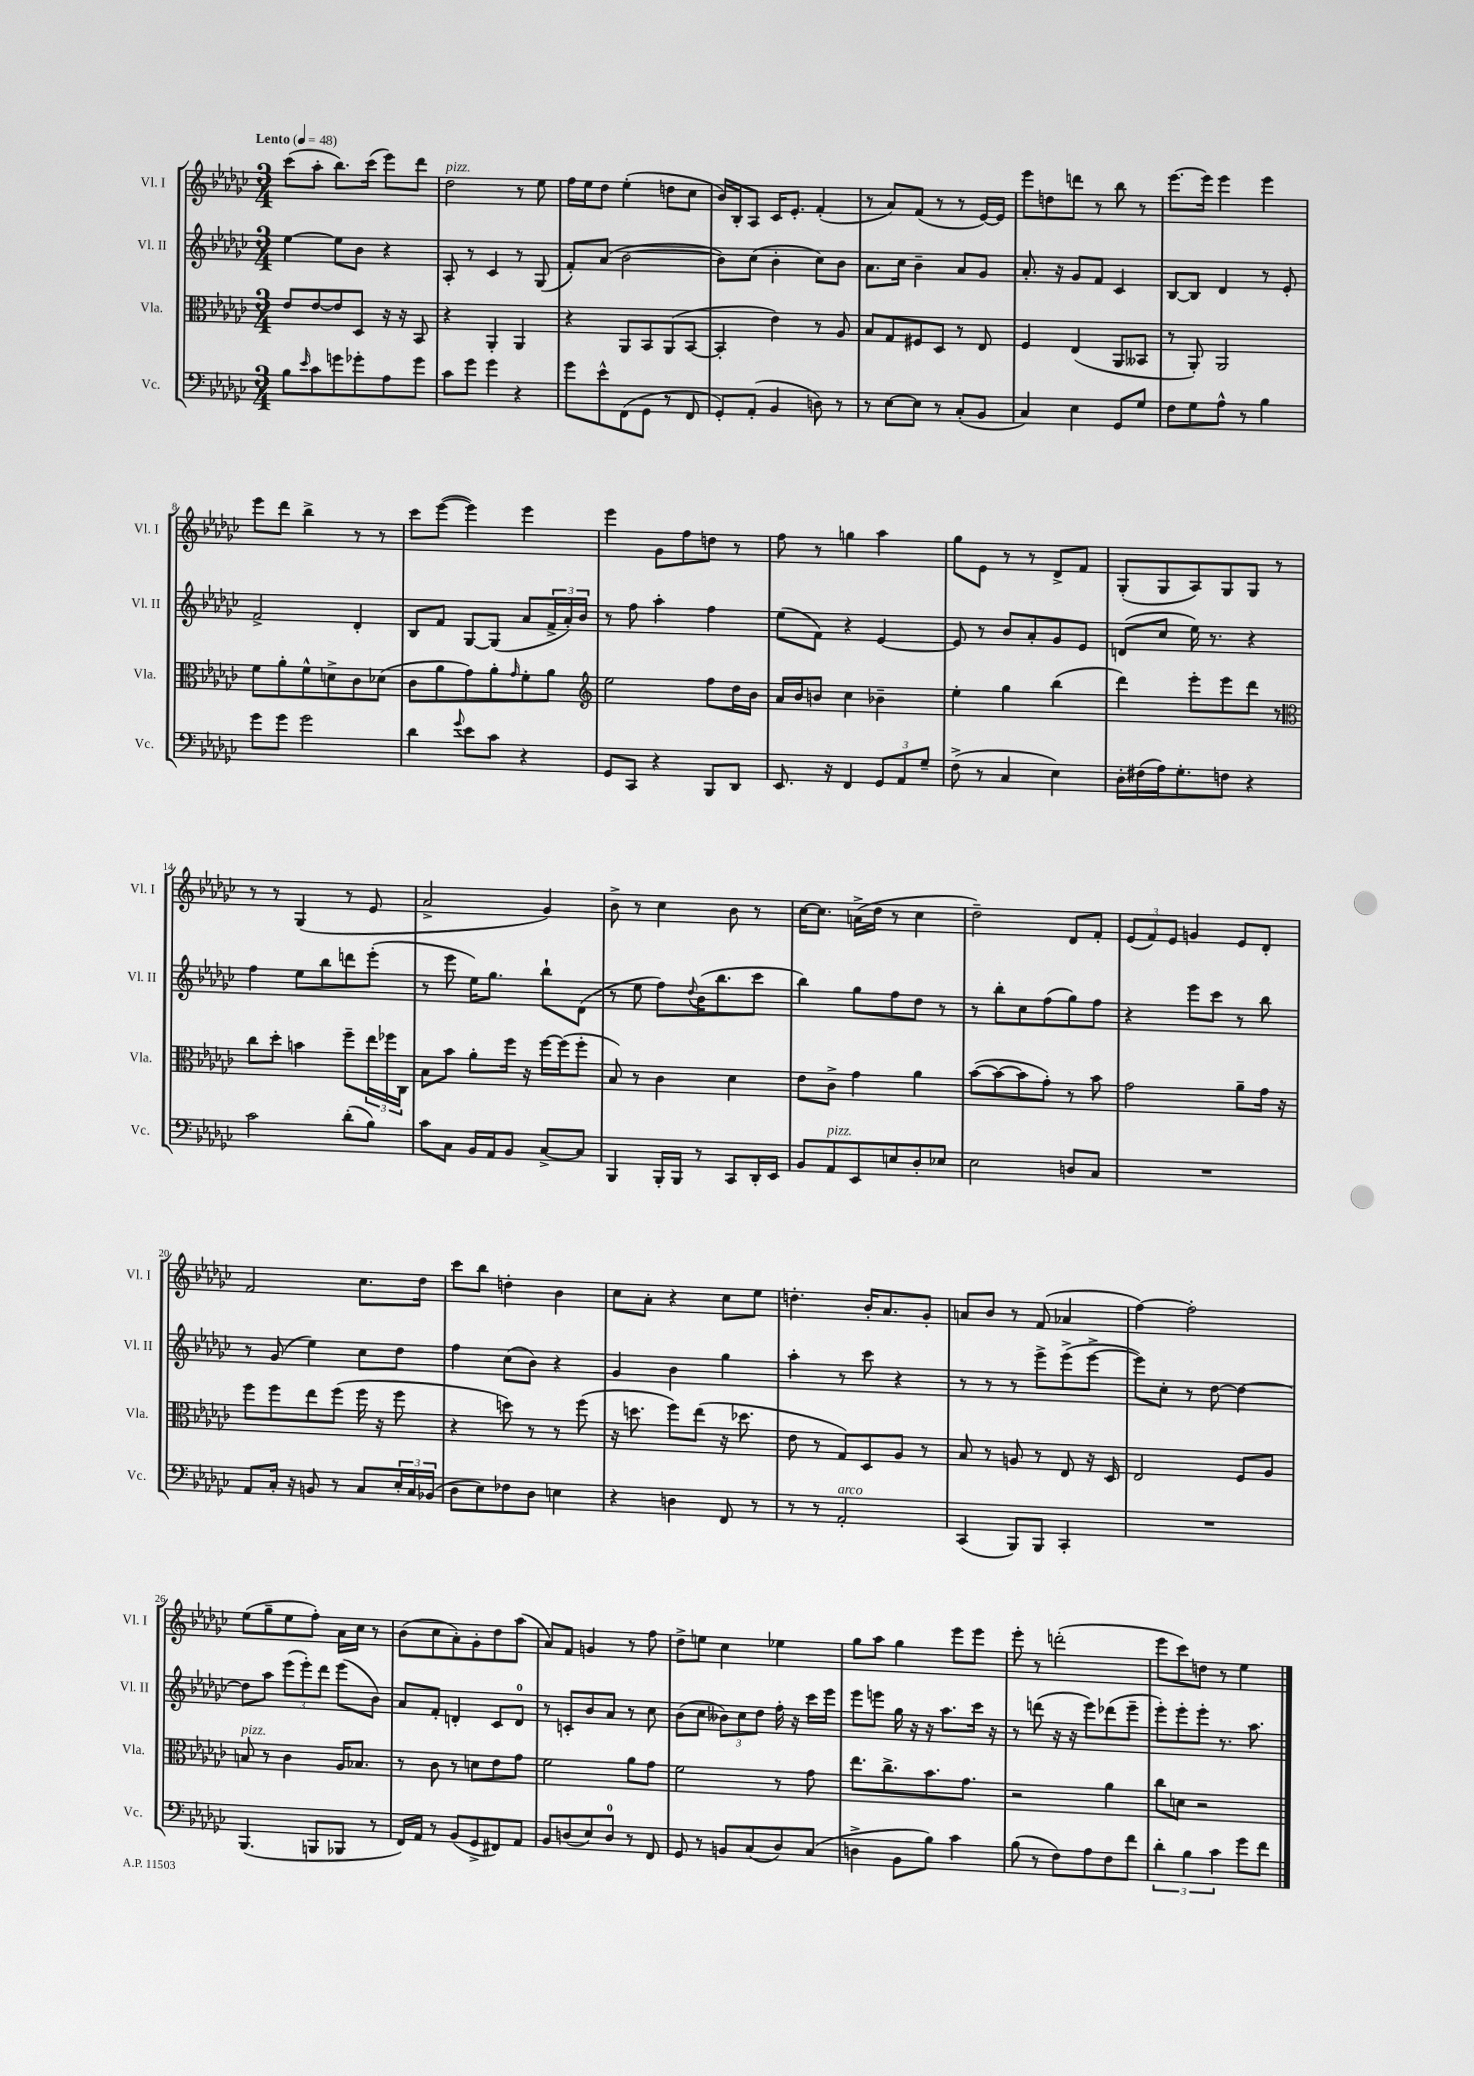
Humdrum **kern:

**kern	**kern	**kern	**kern
*staff4	*staff3	*staff2	*staff1
*clefF4	*clefC3	*clefG2	*clefG2
*k[b-e-a-d-g-c-]	*k[b-e-a-d-g-c-]	*k[b-e-a-d-g-c-]	*k[b-e-a-d-g-c-]
*M3/4	*M3/4	*M3/4	*M3/4
*MM48	*MM48	*MM48	*MM48
8B-	8e-	[4ee-	(8ccc-
16qqe-	.	.	.
8c-	[8e-	.	8aa-'
8g	8e-]	8ee-]	8.bb-)
8g-'	8D-	8b-	.
.	.	.	(16ccc-
8A-	16r	4r	8eee-)
.	16r	.	.
8g-	8BB-	.	8ddd-
=	=	=	=
8c-	4r	8A-'	2dd-
8g-	.	8r	.
4g-	4AA-'	4c-	.
4r	4AA-	8r	8r
.	.	(8G-	8ee-
=	=	=	=
8g-	4r	8f')	16ff
.	.	.	16ee-
8e-^^	.	(8a-	8dd-
(8FF	8AA-	[2b-	(4ee-'
8GG-	8BB-	.	.
8r	(8AA-	.	8dd
8FF	[8BB-	.	8cc-
=	=	=	=
8GG-')	4BB-']	8b-])	16b-)
.	.	.	16B-'
(8AA-'	.	(8cc-	8A-
4BB-	4e-)	4b-'	16c-
.	.	.	8.e-'
8D)	8r	8cc-)	(4f'
8r	8A-	8b-	.
=	=	=	=
8r	8B-	8.a-	8r
[8E-	8G-	.	8a-)
.	.	16cc-	.
8E-]	8F#	4b-~	(8f
8r	8D-	.	8r
(8C-'	8r	8a-	8r
8BB-	8E-	8g-	[16e-)
.	.	.	16e-]
=	=	=	=
4C-)	4F	8.a-'	8eee-
.	.	.	8dd
.	.	16r	.
4E-	(4E-	8g-	8ddd
.	.	8f	8r
8GG-	8AA-	4c-	8bb-
8G-	8BB--	.	8r
=	=	=	=
8F	8r	[8B-	[8.eee-
8G-	8AA-')	8B-]	.
.	.	.	16eee-]
8A-^^	2AA-	4d-	4eee-
8r	.	.	.
4B-	.	8r	4eee-
.	.	8e-'	.
=	=	=	=
8g-	8f	2f^	8eee-
8g-	8a-'	.	8ddd-
2g-	8f^^	.	4bb-^
.	8d^	.	.
.	8c-	4d-'	8r
.	(8d-	.	8r
=	=	=	=
4d-	8c-	8B-	8ccc-
.	8a-	8f	([8eee-
8qqg-	.	.	.
8e-	8g-)	[8G-	4eee-])
8c-	8a-'	(8G-]	.
.	16qqg-	.	.
4r	8f'	8a-	4eee-
.	8a-	24f^	.
.	.	24a-')	.
.	.	24b-	.
=	=	=	=
*	*clefG2	*	*
8GG-	2ee-	8r	4eee-
8CC-	.	8ff	.
4r	.	4aa-'	8g-
.	.	.	8ff
8BBB-	8ff	4ff	8dd
8DD-	16dd-	.	8r
.	16b-	.	.
=	=	=	=
8.EE-	16a-	(8ee-	8ff
.	16b-	.	.
.	8b	8f)	8r
16r	.	.	.
4FF	4cc-	4r	4gg
12GG-	4b-~	[4e-	4aa-
12AA-	.	.	.
12G-~	.	.	.
=	=	=	=
(8F^	4ee-'	8e-]	8gg-
8r	.	8r	8e-
4C-	4gg-	8b-	8r
.	.	8a-'	8r
4E-)	(4bb-	8g-	8d-^
.	.	8e-	8f
=	=	=	=
16D-'	4ddd-)	(8d	(8G-'
(16F#	.	.	.
16A-)	.	8cc-	8G-
8.G-'	.	.	.
.	8eee-'	16ee-)	8A-)
.	.	8.r	.
8F	8eee-	.	8G-
4r	8ddd-	4r	8G-
.	8r	.	8r
=	=	=	=
*	*clefC3	*	*
2c-	8cc-	4ff	8r
.	8dd-'	.	8r
.	4b	8ee-	(4G-
.	.	8bb-	.
(8d-'	8ff~	8ddd	8r
8B-)	24ee-	(8eee-'	8e-
.	24ff-	.	.
.	24C-	.	.
=	=	=	=
8c-	8B-	8r	2a-^
8C-	8b-	8eee-	.
16BB-	8a-'	16ee-)	.
16AA-	.	8.gg-	.
8BB-	16ff	.	.
.	16r	.	.
[8C-^	[16ff	8bb-`	4g-)
.	(16ff]	.	.
8C-]	8ff'	(8d-	.
=	=	=	=
4BBB-	8B-)	8r	8b-^
.	8r	8ee-	8r
16BBB-'	4c-	8ff)	4cc-
16BBB-	.	.	.
.	.	8qqdd-	.
8r	.	(16b-	.
.	.	8.bb-	.
8CC-	4d-	.	8b-
16DD-'	.	8ccc-	8r
16EE-	.	.	.
=	=	=	=
8BB-	8e-	4bb-)	[16cc-
.	.	.	8.cc-]
8AA-	8c-^	.	.
8EE-	4g-	8gg-	(16a^
.	.	.	16dd-
8E	.	8ff	8r
8D-'	4a-	8dd-	4cc-
8E-	.	8r	.
=	=	=	=
2E-	([8b-	8r	2dd-~)
.	8b-_	8bb-'	.
.	8b-]	8cc-	.
.	8g-')	(8ff	.
8D	8r	8gg-)	8d-
8C-	8b-	8ff	8f'
=	=	=	=
2.r	2g-	4r	(12e-
.	.	.	12f)
.	.	.	12e-
.	.	8eee-	4g
.	.	8ccc-	.
.	8a-~	8r	8e-
.	16g-	8bb-	8d-'
.	16r	.	.
=	=	=	=
8AA-	8ff	8r	2f
16C-'	8ff	(8g-	.
16r	.	.	.
8BB	8ee-	4ee-)	.
8r	(8ff	.	.
8C-	16ff	8cc-	8.cc-
.	16r	.	.
24E-'	8ff	8dd-	.
24C-	.	.	.
.	.	.	16dd-
(24BB-	.	.	.
=	=	=	=
8D-	4r	4ff	8ccc-
8E-)	.	.	8bb-
8F-	8dd)	(8cc-	4dd'
8D-	8r	8b-)	.
4E	8r	4r	4b-
.	(8ff	.	.
=	=	=	=
4r	16r	4g-	8cc-
.	8.dd	.	.
.	.	.	8a-'
4D	8ff)	4b-	4r
.	(8ee-	.	.
8FF	16r	4gg-	8cc-
.	8.dd-	.	.
8r	.	.	8ee-
=	=	=	=
8r	8e-	4aa-'	4.dd'
8r	8r	.	.
2AA-'	8G-)	8r	.
.	8D-	8ccc-	16b-'
.	.	.	8.a-
.	8A-	4r	.
.	8r	.	8g-'
=	=	=	=
(4CC-	8B-	8r	8a
.	8r	8r	8b-
8BBB-)	8A	8r	8r
8BBB-	8r	8eee-^	(8f
4CC-'	8E-	(8eee-^	4a-
.	16r	[8eee-^	.
.	16D-	.	.
=	=	=	=
2.r	2E-	8eee-])	[4ff)
.	.	8cc-'	.
.	.	8r	2ff']
.	.	[8dd-	.
.	8F	4dd-_	.
.	8A-	.	.
=	=	=	=
(4.BBB-	8B	8dd-]	(8ee-
.	8r	8aa-	8gg-~
.	4c-	(12eee-	8ee-
.	.	12eee-')	.
8BBB	.	.	8ff')
.	.	12ddd-	.
8BBB-	16A-	(8eee-	16a-
.	8.B-	.	16cc-
8r	.	8b-)	8r
=	=	=	=
16FF)	8r	8a-	(8b-
16AA-	.	.	.
8r	8c-	8f'	8cc-
(8BB-	8r	4d'	8a-')
8GG-^	8d	.	8g-'
8FF#)	8e-	8c-	8dd-
8AA-	8g-	8d	(8aa-
=	=	=	=
8BB-	2f	8r	8a-)
(8D	.	8c'	8f
8E-)	.	8b-	4g
8D	.	8a-	.
8r	8a-	8r	8r
8FF	8g-	8cc-	8ff
=	=	=	=
8GG-	2f	(8b-	8dd-^
8r	.	8cc-	8ee
8BB	.	12b--)	4cc-
.	.	12cc-	.
(8C-	.	.	.
.	.	12dd-	.
8D-)	8r	16ff'	4ee-
.	.	16r	.
(8C-	8g-	16ccc-	.
.	.	16eee-	.
=	=	=	=
4D^	8.ee-	8eee-	8gg-
.	.	8eee	8aa-
.	8.cc-^	.	.
8BB-	.	16gg-	4gg-
.	.	16r	.
8B-)	8.b-	16r	.
.	.	8.aa-	.
4c-	.	.	8eee-
.	8.g-	.	.
.	.	16ccc-	8eee-
.	.	16r	.
=	=	=	=
(8B-	2r	8r	8eee-'
8r	.	(8ddd	8r
8F)	.	16r	(2ddd'
.	.	16r	.
8A-	.	8eee-)	.
8F	4a-	(8ddd-	.
8f	.	8eee-~	.
=	=	=	=
6d-'	8cc-	8eee-')	8eee-
.	8d	8eee-'	8ccc-)
6B-	.	.	.
.	2r	8eee-'	8dd
6c-	.	.	.
.	.	8.r	8r
8g-	.	.	4ee-
.	.	8.aa-	.
8f	.	.	.
==	==	==	==
*-	*-	*-	*-
